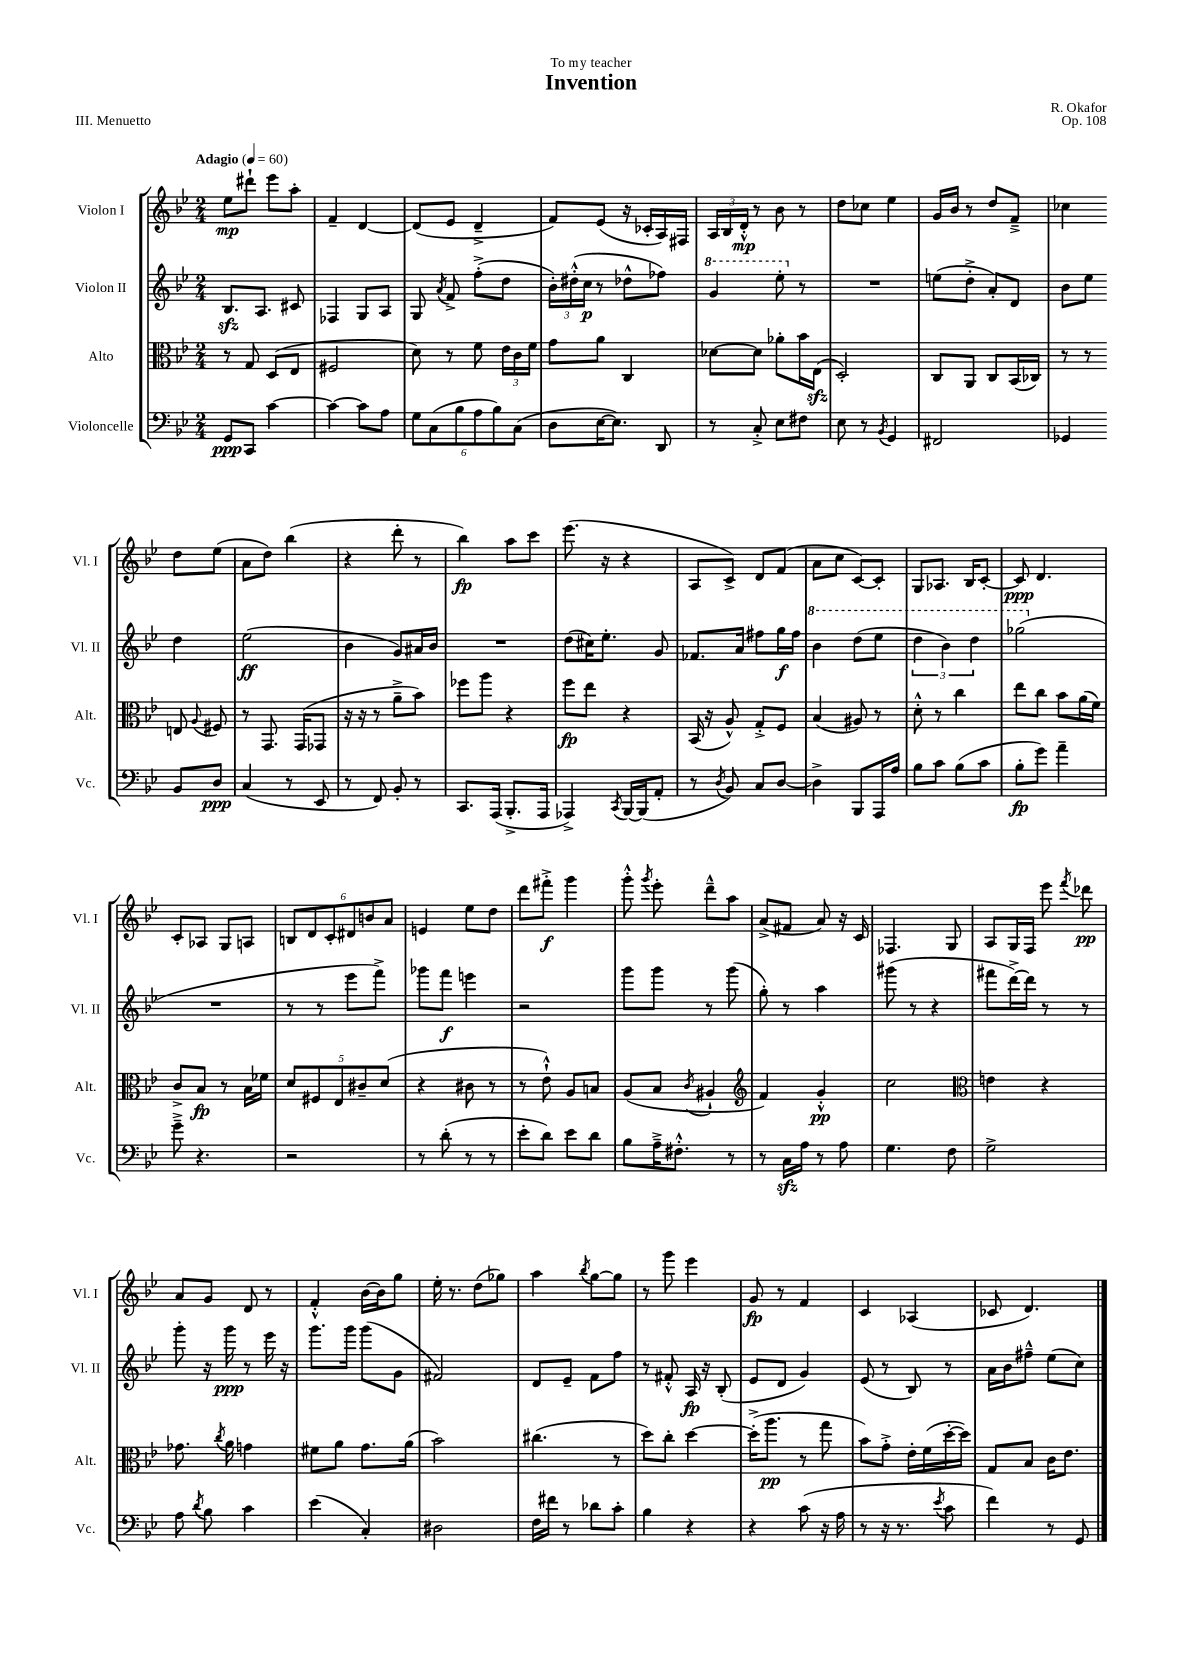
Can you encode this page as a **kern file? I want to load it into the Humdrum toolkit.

**kern	**dynam	**kern	**dynam	**kern	**dynam	**kern	**dynam
*part4	*part4	*part3	*part3	*part2	*part2	*part1	*part1
*staff4	*staff4	*staff3	*staff3	*staff2	*staff2	*staff1	*staff1
*I"Violoncelle	*	*I"Alto	*	*I"Violon II	*	*I"Violon I	*
*I'Vc.	*	*I'Alt.	*	*I'Vl. II	*	*I'Vl. I	*
*clefF4	*	*clefC3	*	*clefG2	*	*clefG2	*
*k[b-e-]	*	*k[b-e-]	*	*k[b-e-]	*	*k[b-e-]	*
*M2/4	*	*M2/4	*	*M2/4	*	*M2/4	*
*MM60	*	*MM60	*	*MM60	*	*MM60	*
=1	=1	=1	=1	=1	=1	=1	=1
!	!	!	!	!	!	!LO:TX:a:B:t=Adagio	!
8GG/L	ppp	8r	.	8.B-zz/L	.	8ee-\L	mp
8CC/J	.	8G/	.	.	.	8ddd#X`\J	.
.	.	.	.	8.A/J	.	.	.
[4c\	.	(8D/L	.	.	.	8eee-\L	.
.	.	8E-/J	.	8c#X/	.	8aa'\J	.
=2	=2	=2	=2	=2	=2	=2	=2
4c\_	.	2F#X/	.	4F-X/	.	4f~/	.
8c\L]	.	.	.	8G/L	.	[4d/	.
8A\J	.	.	.	8A/J	.	.	.
=3	=3	=3	=3	=3	=3	=3	=3
12G\L	.	8d\)	.	8G/	.	(8d/L]	.
(12C\	.	.	.	.	.	.	.
.	.	.	.	8qa/	.	.	.
.	.	8r	.	8f^/	.	8e-/J	.
12B-\	.	.	.	.	.	.	.
12A\	.	8f\	.	(8ff'^\L	.	4d~^/	.
12B-\)	.	.	.	.	.	.	.
.	.	24e-\LL	.	8dd\J	.	.	.
(12C\J	.	24c\	.	.	.	.	.
.	.	24f\JJ	.	.	.	.	.
=4	=4	=4	=4	=4	=4	=4	=4
8D\L	.	8g\L	.	24b-'\LL)	.	8f/L)	.
.	.	.	.	(24dd#X'^^\	.	.	.
.	.	.	.	24cc\JJ	p	.	.
[16E-\K	.	8a\J	.	8r	.	(8e-/J	.
8.E-\J])	.	.	.	.	.	.	.
.	.	4C/	.	8dd-X^^\L	.	16r	.
.	.	.	.	.	.	16c-X'/LL	.
8DD/	.	.	.	8ff-X\J)	.	16A/)	.
.	.	.	.	.	.	16F#X/JJ	.
=5	=5	=5	=5	=5	=5	=5	=5
*	*	*	*	*8va	*	*	*
8r	.	[8d-X\L	.	4gg/	.	24A/LL	.
.	.	.	.	.	.	24B-/	.
.	.	.	.	.	.	24d'^^/JJ	mp
8C'^/	.	8d-\J]	.	.	.	8r	.
8E-\L	.	8a-X'\L	.	8eee-'\	.	8b-\	.
*	*	*	*	*X8va	*	*	*
8F#X\J	.	16b-\L	.	8r	.	8r	.
.	.	(16E-zz\JJ	.	.	.	.	.
=6	=6	=6	=6	=6	=6	=6	=6
8E-\	.	2D'/)	.	2r	.	8dd\L	.
8r	.	.	.	.	.	8cc-X\J	.
8qBB-/	.	.	.	.	.	.	.
4GG/	.	.	.	.	.	4ee-\	.
=7	=7	=7	=7	=7	=7	=7	=7
2FF#X/	.	8C/L	.	(8een\L	.	16g/LL	.
.	.	.	.	.	.	16b-/JJ	.
.	.	8AA/J	.	8dd'^\J	.	8r	.
.	.	8C/L	.	8a'/L)	.	8dd/L	.
.	.	(16BB-/L	.	8d/J	.	8f~^/J	.
.	.	16C-X/JJ)	.	.	.	.	.
=8	=8	=8	=8	=8	=8	=8	=8
4GG-X/	.	8r	.	8b-\L	.	4cc-X\	.
.	.	8r	.	8ee-\J	.	.	.
8BB-/L	.	8En/	.	4dd\	.	8dd\L	.
.	.	8qqA/	.	.	.	.	.
8D/J	ppp	8F#X/	.	.	.	(8ee-\J	.
!!LO:LB:g=z
=9	=9	=9	=9	=9	=9	=9	=9
(4C/	.	8r	.	(2ee-\	ff	8a\L	.
.	.	8.GG/	.	.	.	8dd\J)	.
8r	.	.	.	.	.	(4bb-\	.
.	.	(16GG/KL	.	.	.	.	.
8EE-/	.	8GG-X/J	.	.	.	.	.
=10	=10	=10	=10	=10	=10	=10	=10
8r	.	16r	.	4b-\	.	4r	.
.	.	16r	.	.	.	.	.
8FF/)	.	8r	.	.	.	.	.
8BB-'/	.	8a~^\L	.	8g/L)	.	8ddd'\	.
8r	.	8b-\J)	.	16a#X/L	.	8r	.
.	.	.	.	16b-/JJ	.	.	.
=11	=11	=11	=11	=11	=11	=11	=11
8.CC/L	.	8ff-X\L	.	2r	.	4bb-\)	fp
.	.	8aa\J	.	.	.	.	.
(16AAA/Jk	.	.	.	.	.	.	.
8.BBB-'^/L	.	4r	.	.	.	8aa\L	.
.	.	.	.	.	.	8ccc\J	.
16AAA/Jk	.	.	.	.	.	.	.
=12	=12	=12	=12	=12	=12	=12	=12
4AAA-X^/)	.	8ff\L	fp	(8dd\L	.	(8.eee-\	.
.	.	8ee-\J	.	16cc#X\K)	.	.	.
.	.	.	.	8.ee-'\J	.	16r	.
8qCC/	.	.	.	.	.	.	.
[16BBB-/LL	.	4r	.	.	.	4r	.
(16BBB-/J]	.	.	.	.	.	.	.
8AA'/J	.	.	.	8g/	.	.	.
=13	=13	=13	=13	=13	=13	=13	=13
8r	.	(16BB-/	.	8.f-X/L	.	8A/L	.
.	.	16r	.	.	.	.	.
8qD/	.	.	.	.	.	.	.
8BB-/)	.	8A^^/)	.	.	.	8c^/J)	.
.	.	.	.	16a/Jk	.	.	.
8C/L	.	8G'^/L	.	8ff#X\L	.	8d/L	.
[8D/J	.	8F/J	.	16gg\L	f	(8f/J	.
.	.	.	.	16ff#\JJ	.	.	.
=14	=14	=14	=14	=14	=14	=14	=14
*	*	*	*	*8va	*	*	*
4D^\]	.	(4B-/	.	4bb-\	.	8a\L	.
.	.	.	.	.	.	8cc\J	.
8BBB-/L	.	8A#X/)	.	(8ddd\L	.	[8c/L)	.
16AAA/L	.	8r	.	8eee-\J	.	8c'/J]	.
16A/JJ	.	.	.	.	.	.	.
=15	=15	=15	=15	=15	=15	=15	=15
8B-\L	.	8d'^^\	.	6ddd\	.	8G/L	.
8c\J	.	8r	.	.	.	8.A-X/J	.
.	.	.	.	6bb-\)	.	.	.
(8B-\L	.	4cc\	.	.	.	.	.
.	.	.	.	.	.	16B-/KL	.
.	.	.	.	6ddd\	.	.	.
8c\J	.	.	.	.	.	[8c'/J	.
=16	=16	=16	=16	=16	=16	=16	=16
8B-'\L	fp	8ee-\L	.	(2ggg-X\	.	8c/]	ppp
8g\J)	.	8cc\J	.	.	.	4.d/	.
4a~\	.	8b-\L	.	.	.	.	.
.	.	(16a\L	.	.	.	.	.
.	.	16f\JJ)	.	.	.	.	.
!!LO:LB:g=z
=17	=17	=17	=17	=17	=17	=17	=17
*	*	*	*	*X8va	*	*	*
8g~^\	.	8c^/L	.	2r	.	8c'/L	.
4.r	.	8B-/J	fp	.	.	8A-X/J	.
.	.	8r	.	.	.	8G/L	.
.	.	16B-\LL	.	.	.	8An/J	.
.	.	16f-X\JJ	.	.	.	.	.
=18	=18	=18	=18	=18	=18	=18	=18
2r	.	10d/L	.	8r	.	12Bn/L	.
.	.	.	.	.	.	12d/	.
.	.	10F#X/	.	.	.	.	.
.	.	.	.	8r	.	.	.
.	.	.	.	.	.	12c'/	.
.	.	10E-/	.	.	.	.	.
.	.	.	.	8eee-\L	.	12d#X/	.
.	.	10c#X~/	.	.	.	.	.
.	.	.	.	.	.	12bn/	.
.	.	.	.	8fff^\J)	.	.	.
.	.	(10d/J	.	.	.	.	.
.	.	.	.	.	.	12a/J	.
=19	=19	=19	=19	=19	=19	=19	=19
8r	.	4r	.	8ggg-X\L	.	4en/	.
(8d'\	.	.	.	8fff\J	f	.	.
8r	.	8c#X\	.	4eeen\	.	8ee-\L	.
8r	.	8r	.	.	.	8dd\J	.
=20	=20	=20	=20	=20	=20	=20	=20
8e-'\L	.	8r	.	2r	.	8ddd\L	.
8d\J)	.	8e-`^^\)	.	.	.	8fff#X'^\J	f
8e-\L	.	8A/L	.	.	.	4ggg\	.
8d\J	.	8Bn/J	.	.	.	.	.
=21	=21	=21	=21	=21	=21	=21	=21
8B-\L	.	(8A/L	.	8ggg\L	.	8ggg'^^\	.
.	.	.	.	.	.	8qggg/	.
16A~^\K	.	8B-/J	.	8ggg\J	.	8eee-'\	.
8.F#X'^^\J	.	.	.	.	.	.	.
.	.	8qc/	.	.	.	.	.
.	.	4A#X`/	.	8r	.	8ddd~^^\L	.
8r	.	.	.	(8ggg\	.	8aa\J	.
=22	=22	=22	=22	=22	=22	=22	=22
*	*	*clefG2	*	*	*	*	*
8r	.	4f/)	.	8gg'\)	.	(8a^/L	.
16Czz\LL	.	.	.	8r	.	8f#X/J	.
16A\JJ	.	.	.	.	.	.	.
8r	.	4g'^^/	pp	4aa\	.	8a/)	.
8A\	.	.	.	.	.	16r	.
.	.	.	.	.	.	16c/	.
=23	=23	=23	=23	=23	=23	=23	=23
4.G\	.	2cc\	.	(8ggg#X\	.	4.F-X/	.
.	.	.	.	8r	.	.	.
.	.	.	.	4r	.	.	.
8F\	.	.	.	.	.	8G/	.
=24	=24	=24	=24	=24	=24	=24	=24
*	*	*clefC3	*	*	*	*	*
2G^\	.	4en\	.	8fff#X\L	.	8A/L	.
.	.	.	.	[16ddd^\L)	.	16G/L	.
.	.	.	.	16ddd\JJ]	.	16F/JJ	.
.	.	4r	.	8r	.	8eee-\	.
.	.	.	.	.	.	8qfff/	.
.	.	.	.	8r	.	8ddd-X\	pp
!!LO:LB:g=z
=25	=25	=25	=25	=25	=25	=25	=25
8A\	.	8.g-X\	.	8ggg'\	.	8a/L	.
8qd/	.	.	.	.	.	.	.
8B-\	.	.	.	16r	.	8g/J	.
.	.	8qcc/	.	.	.	.	.
.	.	16a\	.	16ggg\	ppp	.	.
4c\	.	4gn\	.	8r	.	8d/	.
.	.	.	.	16eee-\	.	8r	.
.	.	.	.	16r	.	.	.
=26	=26	=26	=26	=26	=26	=26	=26
(4e-\	.	8f#X\L	.	8.ggg\L	.	4f'^^/	.
.	.	8a\J	.	.	.	.	.
.	.	.	.	16ggg\Jk	.	.	.
4C'/)	.	8.g\L	.	(8ggg\L	.	[16b-\LL	.
.	.	.	.	.	.	16b-\J]	.
.	.	.	.	8g\J	.	8gg\J	.
.	.	(16a\Jk	.	.	.	.	.
=27	=27	=27	=27	=27	=27	=27	=27
2D#X\	.	2b-\)	.	2f#X/)	.	16ee-'\	.
.	.	.	.	.	.	8.r	.
.	.	.	.	.	.	(8dd\L	.
.	.	.	.	.	.	8gg-X\J)	.
=28	=28	=28	=28	=28	=28	=28	=28
16F\LL	.	(4.cc#X\	.	8d/L	.	4aa\	.
16f#X\JJ	.	.	.	.	.	.	.
8r	.	.	.	8e-~/J	.	.	.
.	.	.	.	.	.	8qbb-/	.
8d-X\L	.	.	.	8f\L	.	[8gg\L	.
8c'\J	.	8r	.	8ff\J	.	8gg\J]	.
=29	=29	=29	=29	=29	=29	=29	=29
4B-\	.	8dd\L)	.	8r	.	8r	.
.	.	8cc'\J	.	8f#X'^^/	.	8ggg\	.
4r	.	[4dd\	.	16A/	fp	4eee-\	.
.	.	.	.	16r	.	.	.
.	.	.	.	(8B-'/	.	.	.
=30	=30	=30	=30	=30	=30	=30	=30
4r	.	(16dd'^\KL]	.	8e-/L	.	8g/	fp
.	.	8.aa\J	pp	.	.	.	.
.	.	.	.	8d/J	.	8r	.
(8c\	.	8r	.	4g/)	.	4f/	.
16r	.	8gg\	.	.	.	.	.
16A\	.	.	.	.	.	.	.
=31	=31	=31	=31	=31	=31	=31	=31
8r	.	8b-\L)	.	(8e-/	.	4c/	.
16r	.	8g'^\J	.	8r	.	.	.
8.r	.	.	.	.	.	.	.
.	.	16e-'\LL	.	8B-/)	.	(4A-X/	.
.	.	(16f\	.	.	.	.	.
8qe-/	.	.	.	.	.	.	.
8c\	.	[16dd'\	.	8r	.	.	.
.	.	16dd\JJ])	.	.	.	.	.
=32	=32	=32	=32	=32	=32	=32	=32
4f\)	.	8G/L	.	16a\LL	.	8c-X/	.
.	.	.	.	16b-\J	.	.	.
.	.	8B-/J	.	8ff#X~^^\J	.	4.d/)	.
8r	.	16c\KL	.	(8ee-\L	.	.	.
.	.	8.e-\J	.	.	.	.	.
8GG/	.	.	.	8cc\J)	.	.	.
==	==	==	==	==	==	==	==
*-	*-	*-	*-	*-	*-	*-	*-
